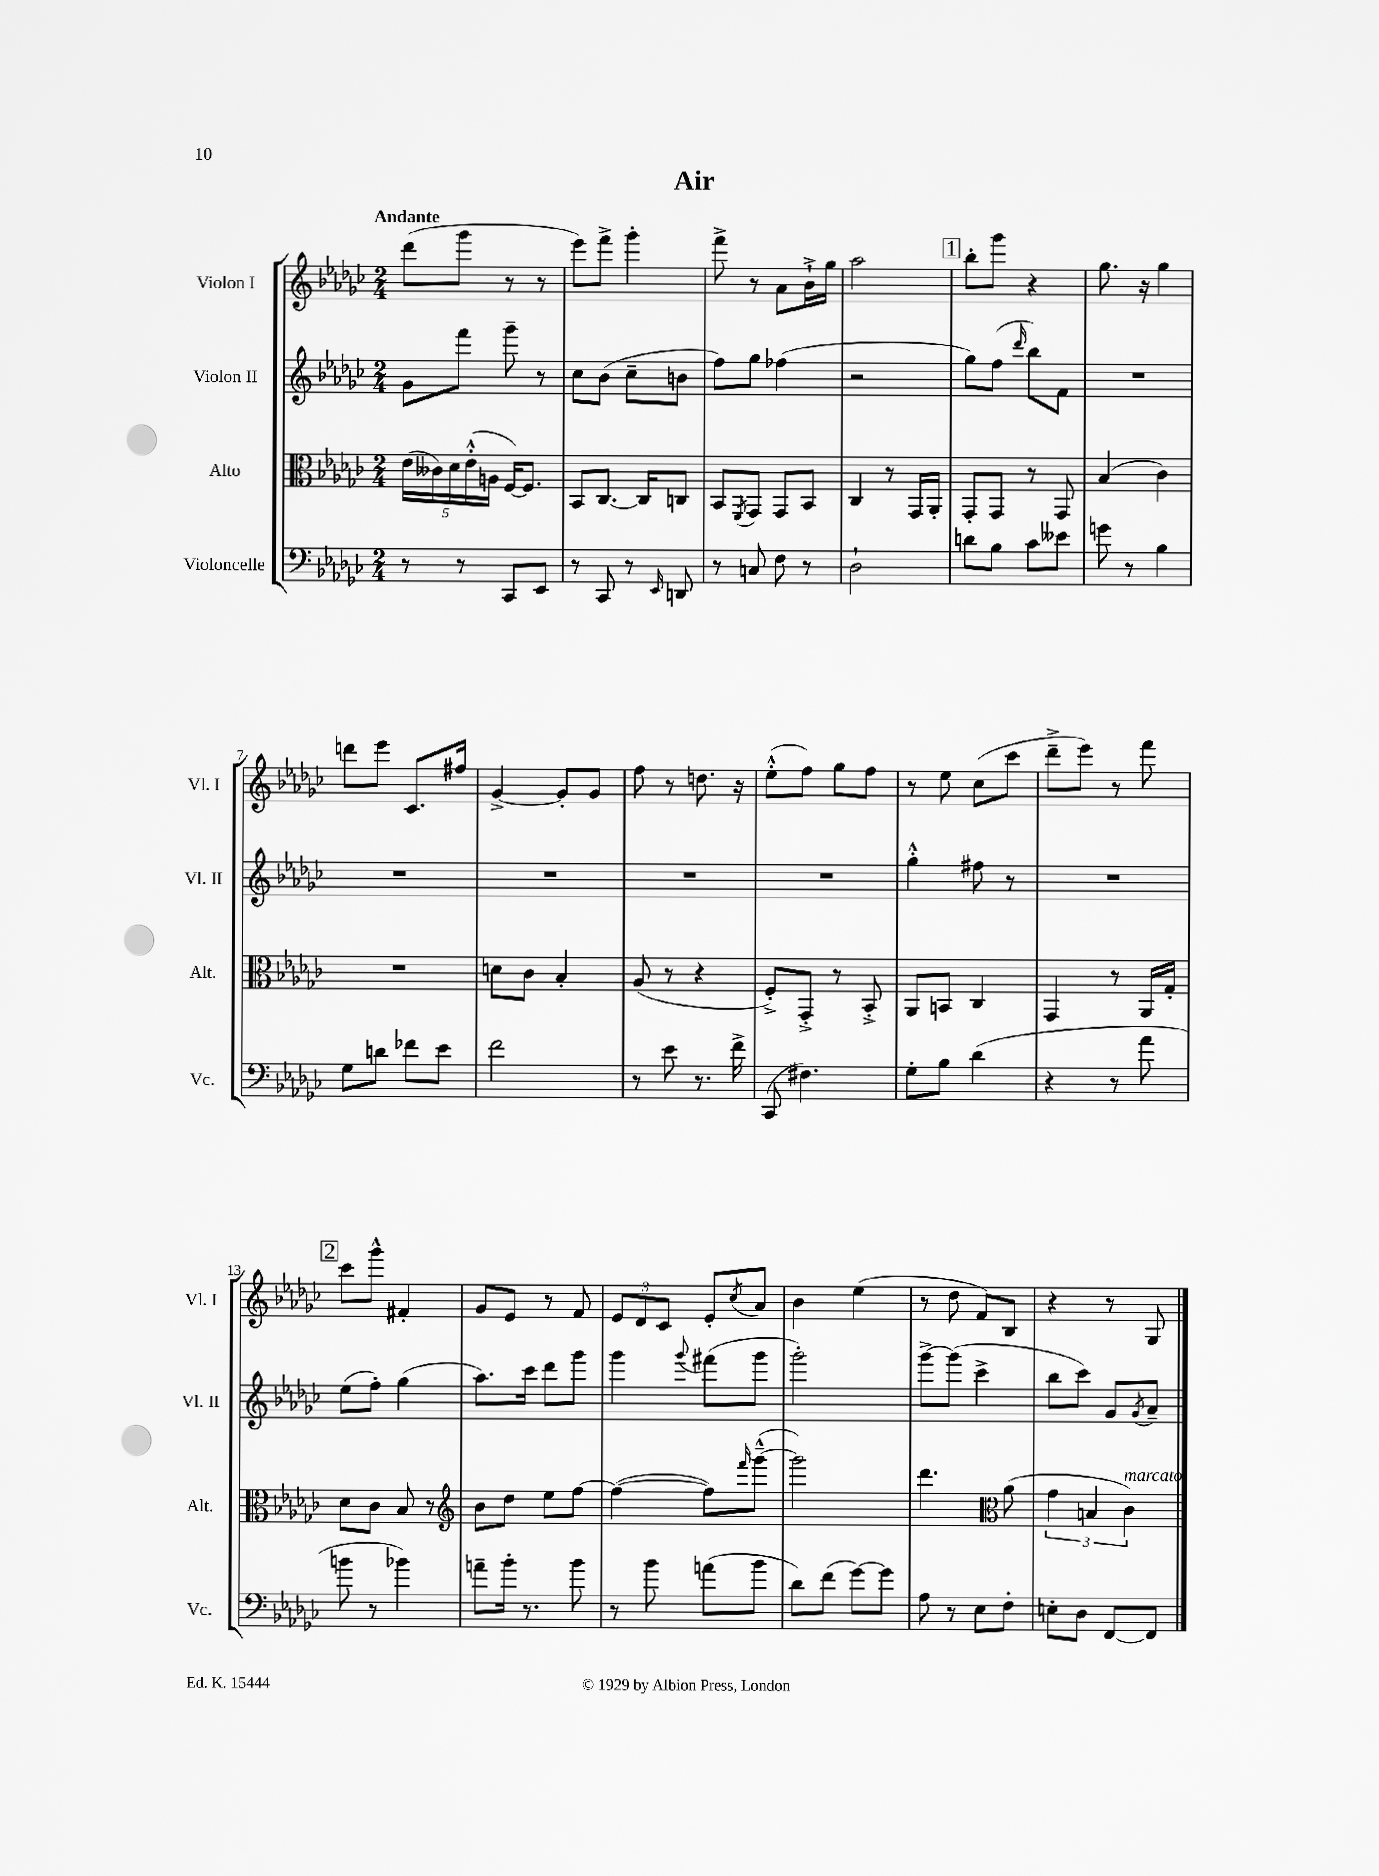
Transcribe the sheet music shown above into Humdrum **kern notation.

**kern	**kern	**kern	**kern
*part4	*part3	*part2	*part1
*staff4	*staff3	*staff2	*staff1
*I"Violoncelle	*I"Alto	*I"Violon II	*I"Violon I
*I'Vc.	*I'Alt.	*I'Vl. II	*I'Vl. I
*clefF4	*clefC3	*clefG2	*clefG2
*k[b-e-a-d-g-c-]	*k[b-e-a-d-g-c-]	*k[b-e-a-d-g-c-]	*k[b-e-a-d-g-c-]
*M2/4	*M2/4	*M2/4	*M2/4
=1	=1	=1	=1
!	!	!	!LO:TX:a:B:t=Andante
8r	(20e-\LL	8g-\L	(8ddd-\L
.	20c--X\)	.	.
.	20d-\	.	.
8r	.	8fff\J	8ggg-\J
.	(20e-'^^\	.	.
.	20An\JJ	.	.
8CC-/L	[16F/KL)	8ggg-~\	8r
.	8.F/J]	.	.
8EE-/J	.	8r	8r
=2	=2	=2	=2
8r	8BB-/L	8cc-\L	8eee-\L)
8CC-/	[8.C-/J	(8b-\J	8fff^\J
8r	.	8cc-~\L	4ggg-'\
.	16C-/KL]	.	.
16qqEE-/	.	.	.
8DDn/	8Cn/J	8bn\J	.
=3	=3	=3	=3
8r	8BB-/L	8ff\L)	8fff^\
.	8qFF/	.	.
8Cn/	8GG-/J	8gg-\J	8r
8F\	8GG-/L	(4ff-X\	8a-\L
8r	8BB-/J	.	16b-`^\L
.	.	.	16gg-\JJ
=4	=4	=4	=4
2D-`\	4C-/	2r	2aa-\
.	8r	.	.
.	16GG-/LL	.	.
.	16AA-'/JJ	.	.
!!LO:REH:place=s1:t=1
=5	=5	=5	=5
8dn\L	8GG-'/L	8gg-\L)	8bb-'\L
8B-\J	8GG-/J	(8ff\J	8ggg-\J
.	.	16qqddd-/	.
8c-\L	8r	8bb-\L)	4r
8e--X\J	8GG-/	8f\J	.
=6	=6	=6	=6
8gn\	(4B-/	2r	8.gg-\
8r	.	.	.
.	.	.	16r
4B-\	4c-\)	.	4gg-\
!!LO:LB:g=z
=7	=7	=7	=7
8G-\L	2r	2r	8dddn\L
8dn\J	.	.	8eee-\J
8f-X\L	.	.	8.c-/L
8e-\J	.	.	.
.	.	.	16ff#X/Jk
=8	=8	=8	=8
2f\	8dn\L	2r	[4g-^/
.	8c-\J	.	.
.	4B-'/	.	8g-'/L]
.	.	.	8g-/J
=9	=9	=9	=9
8r	(8A-/	2r	8ff\
8e-\	8r	.	8r
8.r	4r	.	8.ddn\
16f^\	.	.	16r
=10	=10	=10	=10
(8CC-/	8F'^/L)	2r	(8ee-'^^\L
4.F#X\)	8GG-'^/J	.	8ff\J)
.	8r	.	8gg-\L
.	8BB-'^/	.	8ff\J
=11	=11	=11	=11
8G-'\L	8AA-/L	4gg-'^^\	8r
8B-\J	8BBn/J	.	8ee-\
(4d-\	4C-/	8ff#X\	(8cc-\L
.	.	8r	8ccc-\J
=12	=12	=12	=12
4r	4GG-/	2r	8ddd-~^\L
.	.	.	8eee-\J)
8r	8r	.	8r
8a-\	16AA-/LL	.	8fff\
.	16G-'/JJ	.	.
!!LO:LB:g=z
!!LO:REH:place=s1:t=2
=13	=13	=13	=13
8bn\	8d-\L	(8ee-\L	8ccc-\L
8r	8c-\J	8ff'\J)	8ggg-^^\J
4b-X\)	8B-/	(4gg-\	4f#X'/
.	8r	.	.
=14	=14	=14	=14
*	*clefG2	*	*
8an~\L	8b-\L	8.aa-\L)	8g-/L
16b-'\Jk	8dd-\J	.	8e-/J
8.r	.	16ccc-\Jk	.
.	8ee-\L	8ddd-\L	8r
8b-\	[8ff\J	8ggg-\J	8f/
=15	=15	=15	=15
8r	(4ff\_	4ggg-\	12e-/L
.	.	.	12d-/
8b-\	.	.	.
.	.	.	12c-/J
.	.	8qqggg-/	.
(8an\L	8ff\L])	(8fff#X\L	8e-'/L
.	16qqfff/	.	8qcc-/
8b-\J	([8ggg-~^^\J	8ggg-\J	8a-/J
=16	=16	=16	=16
8d-\L)	2ggg-\])	2ggg-'\)	4b-\
(8f\J	.	.	.
[8g-\L)	.	.	(4ee-\
8g-\J]	.	.	.
=17	=17	=17	=17
8A-\	4.ddd-\	[8ggg-^\L	8r
8r	.	(8ggg-\J]	8dd-\
8E-\L	.	4ccc-^\	8f/L)
*	*clefC3	*	*
8F'\J	(8a-\	.	8B-/J
=18	=18	=18	=18
8En'\L	6g-\	8bb-\L	4r
8D-\J	.	8ccc-\J)	.
.	6Bn/	.	.
[8FF/L	.	8g-/L	8r
!	!LO:TX:a:i:t=marcato	!	!
.	6c-\)	.	.
.	.	8qg-/	.
8FF/J]	.	8a-~/J	8G-/
==	==	==	==
*-	*-	*-	*-
